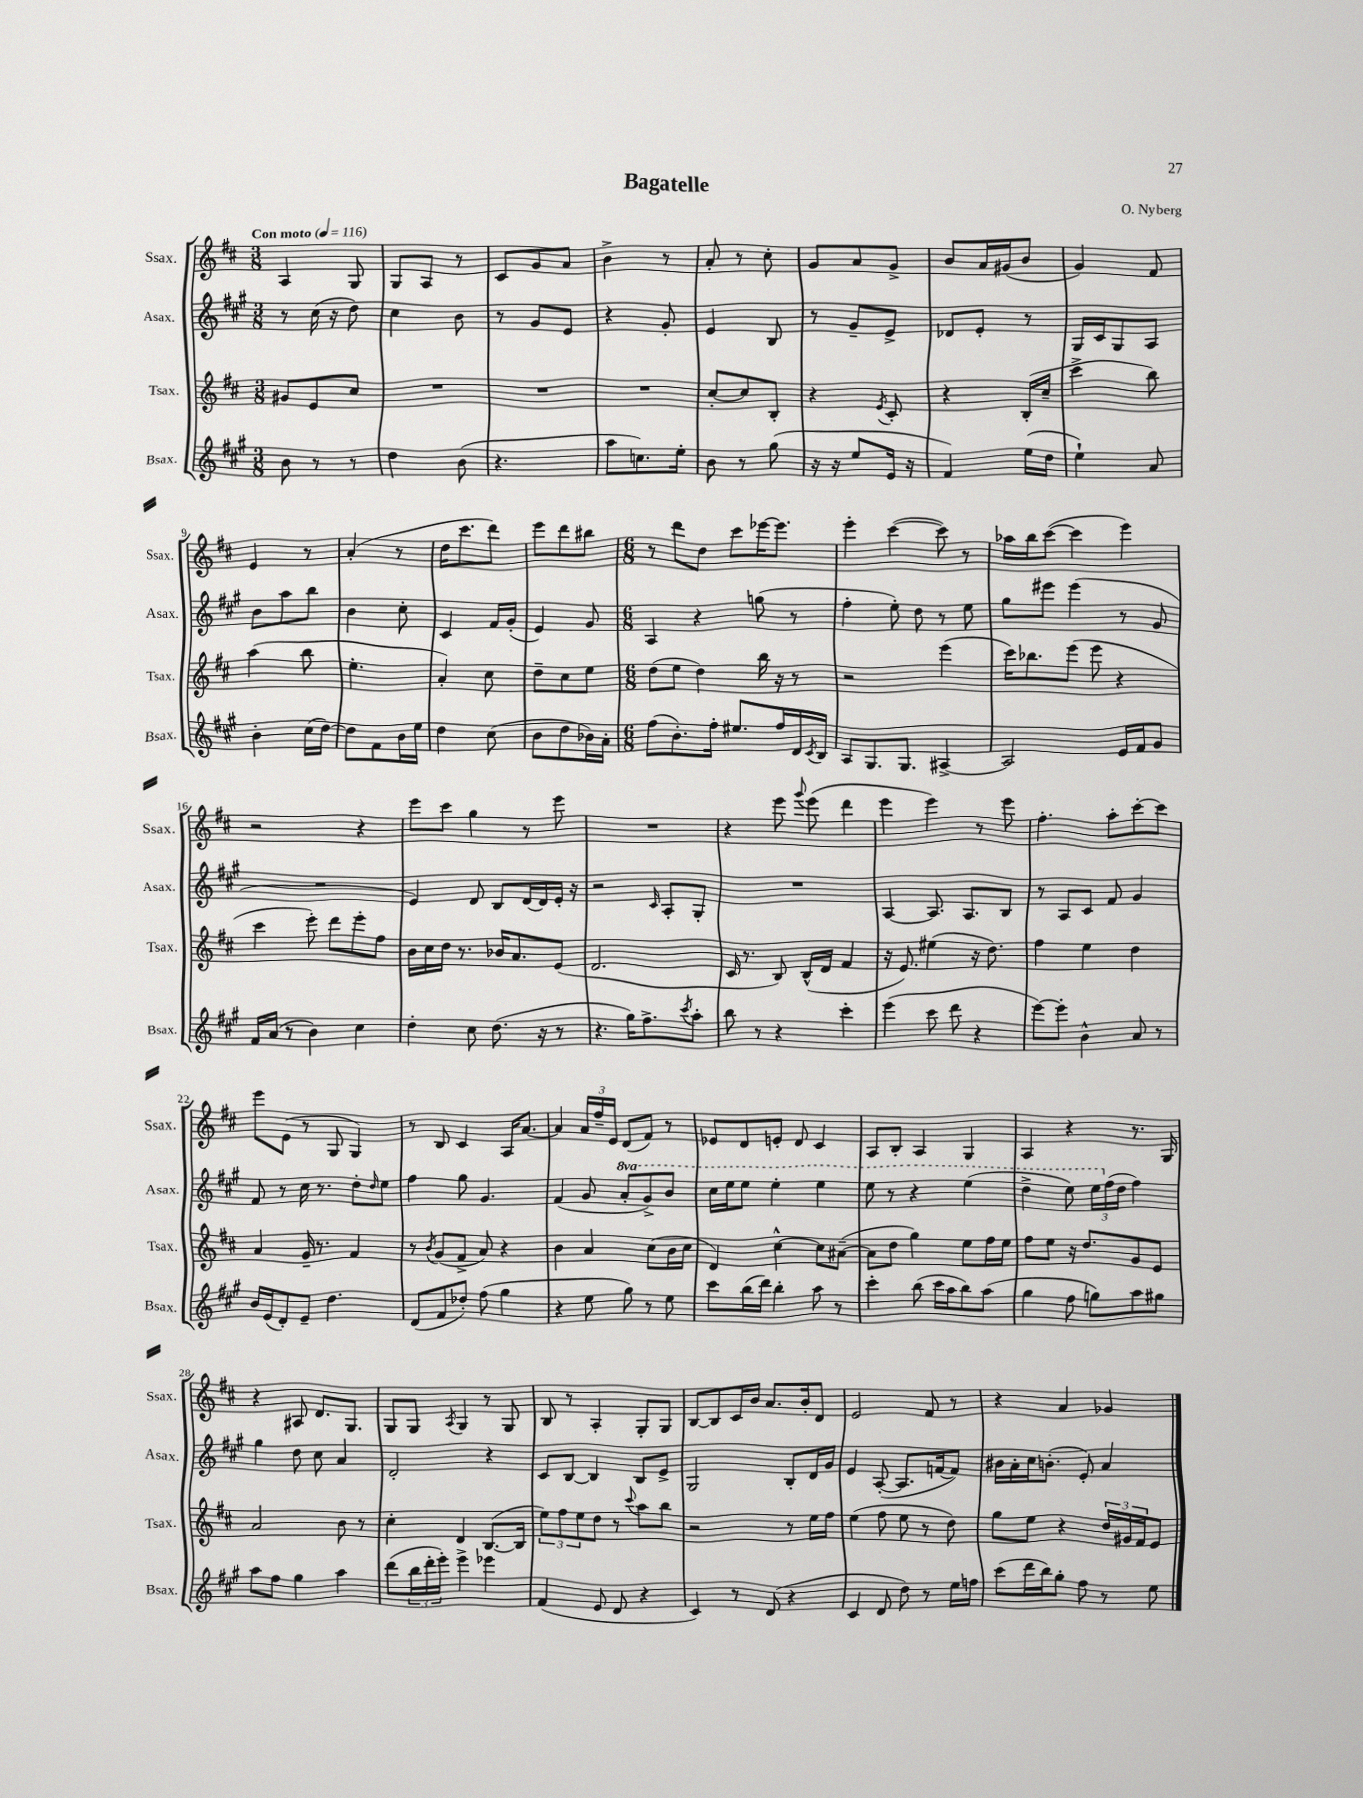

**kern	**kern	**kern	**kern
*staff4	*staff3	*staff2	*staff1
*clefG2	*clefG2	*clefG2	*clefG2
*k[f#c#g#]	*k[f#c#]	*k[f#c#g#]	*k[f#c#]
*M3/8	*M3/8	*M3/8	*M3/8
*MM116	*MM116	*MM116	*MM116
8b\	8g#/L	8r	4A/
8r	8e/	(16cc#\	.
.	.	16r	.
8r	8cc#/J	8dd\)	8G/
=	=	=	=
4dd\	4.r	4cc#\	8G/L
.	.	.	8A/J
(8b\	.	8b\	8r
=	=	=	=
4.r	4.r	8r	8c#/L
.	.	8g#/L	8g/
.	.	8e/J	8a/J
=	=	=	=
8aa\L	4.r	4r	4b^\
8.cc\)	.	.	.
.	.	8g#'/	8r
16ee'\Jk	.	.	.
=	=	=	=
8b\	[8cc#'/L	4e/	8a'/
8r	8cc#/]	.	8r
(8gg#\	8B'/J	8B/	8cc#'\
=	=	=	=
16r	4r	8r	8g/L
16r	.	.	.
8ee/L	.	8g#~/L	8a/
.	8qe/	.	.
16e/Jk	8c#'/	8e^/J	8g^/J
16r	.	.	.
=	=	=	=
4f#/)	4r	8d-/L	8b/L
.	.	8e'/J	16a/L
.	.	.	(16g#/J
(16ee\LL	(16B'/LL	8r	8b/J
16dd\JJ	16cc#~/JJ	.	.
=	=	=	=
4ee`\)	4ccc#^\	16G#/LL	4g/)
.	.	16c#/J	.
.	.	8G#/	.
8a/	8bb\)	8A/J	8f#/
=	=	=	=
4b'\	(4aa\	8b\L	4e/
.	.	8aa\	.
(16cc#\LL	8bb\	8bb\J	8r
[16dd\JJ)	.	.	.
=	=	=	=
8dd\]L	4.ee'\	4b\	(4a'/
8f#\	.	.	.
16b\L	.	8cc#'\	8r
16ee\JJ	.	.	.
=	=	=	=
4dd\	4a'/)	4c#/	16dd\LK
.	.	.	8.ccc#\
(8cc#\	8cc#\	16f#/LL	8ddd\J)
.	.	(16g#'/JJ	.
=	=	=	=
8b\L	8dd~\L	4e/)	8eee\L
8dd\	8cc#\	.	8ddd\
16b-\L)	8ee\J	8g#/	8bb#\J
16a'\JJ	.	.	.
=	=	=	=
*M6/8	*M6/8	*M6/8	*M6/8
(8ff#\L	(8dd\L	4A/	8r
8.b'\)	8ee\J	.	8ddd\L
.	4dd\)	4r	8dd\J
16ff#'\Jk	.	.	.
8.ee#/L	.	.	8ccc#\L
.	16bb\	(8gg\	[16eee-\K
16ff#/L	16r	.	8.eee-\]J
16d/	8r	8r	.
8qc#/	.	.	.
16B/JJ	.	.	.
=	=	=	=
8A/L	2r	4ff#'\	4eee'\
8.G#/	.	.	.
.	.	8ee'\)	([4ccc#\
8.G#/J	.	.	.
.	.	8dd\	.
[4A#^/	(4eee\	8r	8ccc#\])
.	.	8ee\	8r
=	=	=	=
2A#/]	16ccc#\LK)	8gg#\L	16aa-\LL
.	8.bb-\	.	16bb\J
.	.	8eee#\J	([8ccc#\J
.	(8eee\J	(4eee#\	4ccc#\]
.	8eee\	.	.
16e/LL	4r	8r	4eee\)
16f#/J	.	.	.
8g#/J	.	8g#/	.
=	=	=	=
16f#/LL	4ccc#\	2.r	2r
(16a/JJ	.	.	.
8r	.	.	.
4b\)	8eee'\)	.	.
.	8ddd\L	.	.
4cc#\	8eee'\	.	4r
.	8ff#\J	.	.
=	=	=	=
4dd'\	16b\LL	4e/)	8eee\L
.	16cc#\	.	.
.	16dd\JJ	.	8ccc#\J
.	8.r	.	.
8cc#\	.	8d/	4gg\
(8.dd\	16b-/LK	8B/L	.
.	8.a/	.	.
.	.	[16d/L	8r
16r	.	16d/]	.
8r	(8e/J	16e'/JJ	8eee\
.	.	16r	.
=	=	=	=
4.r	2.d/	2r	2.r
16gg#\LK)	.	.	.
8.ff#^\	.	.	.
.	.	16qqc#/	.
.	.	8A'/L	.
8qccc#/	.	.	.
8aa'\J	.	8G#'/J	.
=	=	=	=
8bb\	16c#/	2.r	4r
.	8.r	.	.
8r	.	.	.
4r	8B/)	.	8eee\
.	.	.	8qqggg/
.	(16B^^/LL	.	(8eee\
.	16d/JJ	.	.
4ccc#'\	4f#/	.	4ddd\
=	=	=	=
(4eee\	16r	[4A/	4eee\
.	8.e/)	.	.
8ccc#\	(4ee#\	8.A/]	4eee\)
8ddd\	.	.	.
.	.	8.A/L	.
4r	16r	.	8r
.	8.dd\)	.	.
.	.	8B/J	8eee\
=	=	=	=
[8eee\L)	4ff#\	8r	4.ff#'\
8eee'\]J	.	8A/L	.
4b^^\	4ee\	8c#/J	.
.	.	8f#/	8aa'\L
8a/	4dd\	4g#/	[8ccc#'\
8r	.	.	8ccc#\]J
=	=	=	=
16b/LL	4a/	8f#/	8eee\L
(16e/J	.	.	.
8d'/)	.	8r	(8e\J
8e~/J	16g~/	16cc#\	8r
.	8.r	8.r	.
4.dd\	.	.	8G/
.	4f#/	8dd'\L	4G/)
.	.	16qqdd/	.
.	.	8ee\J	.
=	=	=	=
(8d/L	8r	4ff#\	8r
.	8qb/	.	.
8f#/	(8g/L	.	8B/
8dd-'/J)	8f#^/J	8gg#\	4c#/
(8ff#\	8a/)	4.g#/	.
4gg#\	4r	.	16A/LK
.	.	.	[8.a/J
=	=	=	=
4r	4b\	(4f#/	4a/]
8ee\	4a/	8g#/	24a/LL
.	.	.	24ff#~/
.	.	.	24e/JJ
8gg#\)	.	8aa'/L	(8d/L
8r	(8cc#\L	8gg#^/)	8f#/J)
8ee\	16b\L	8bb/J	8r
.	16cc#\JJ	.	.
=	=	=	=
8ccc#\L	4d/)	16ccc#\LL	8e-/L
.	.	16eee\J	.
(16bb\L	.	8eee\J	8d/
16ddd\JJ)	.	.	.
4bb'\	[4cc#^^\	4eee'\	8e'/J
.	.	.	8d/
8aa\	8cc#\]L	4eee\	4c#/
8r	([8a#~\J	.	.
=	=	=	=
4ccc#'\	8a#\]L	8eee\	8A/L
.	8dd\J	8r	8B'/J
(8bb\	4gg\)	4r	4A/
16ccc#\LL	.	.	.
16aa\J	.	.	.
8bb\)	8ee\L	(4eee\	4G/
(8aa\J	16ff#\L	.	.
.	16ee\JJ	.	.
=	=	=	=
4gg#\	8ff#\L	4ddd^\	4A/
.	8ee\J	.	.
8ff#\	16r	8eee\)	4r
.	8.dd/L	.	.
8gg\L)	.	24eee\LL	.
.	.	(24ff#\	.
.	.	24dd\JJ	.
8aa\	8g/	4ff#\)	8.r
8gg#\J	8e/J	.	.
.	.	.	16G/
=	=	=	=
8aa\L	2a/	4gg#\	4r
8ff#\J	.	.	.
4gg#\	.	8dd\	8A#/
.	.	8cc#\	8.d/L
4aa\	8b\	4a/	.
.	.	.	8.G/J
.	8r	.	.
=	=	=	=
(8ddd\L	4cc#'\	2d'/	8G/L
24bb\L	.	.	8G/J
24ddd'\	.	.	.
24eee'\JJ)	.	.	.
.	.	.	8qA/
4eee^\	4d/	.	4G/
4eee-\	([8.B/L	4r	8r
.	.	.	8G/
.	16B/]Jk	.	.
=	=	=	=
(4f#/	12ee\L)	8c#/L	8B/
.	12ff#\	.	.
.	.	[8B/J	8r
.	12ee\	.	.
8e/	8dd\J	4B/]	4A'/
8d/	8r	.	.
.	8qqccc#/	.	.
4r	8aa\L	8B/L	8G'/L
.	8bb\J	8e^/J	8G/J
=	=	=	=
4c#/)	2r	2G#/	[8B/L
.	.	.	8B/]
8r	.	.	16c#/L
.	.	.	16b/JJ
(8d/	.	.	8.a/L
4r	8r	8B'/L	.
.	.	.	16b'/k
.	16ee\LL	16d/L	8d/J
.	16ff#\JJ	16g#/JJ	.
=	=	=	=
4c#/	(4ee\	4e/	2e/
8d/	8ff#\	([8A'/	.
8dd\)	8ee\	8.A/]L	.
8r	8r	.	8f#/
.	.	[16f/k	.
16ee\LL	8dd\)	8f/]J)	8r
16ff\JJ	.	.	.
=	=	=	=
(8ccc#\L	8gg\L	16b#\LL	4r
.	.	16a'\	.
16ddd\L	8ee\J	16cc#\J	.
16bb\J)	.	(8.b'\J	.
8gg#'\J	4r	.	4a/
8ff#\	.	8e'/)	.
8r	24dd/LL	4a/	4g-/
.	24g#/	.	.
.	24f#/J	.	.
8ee\	8e/J	.	.
==	==	==	==
*-	*-	*-	*-
